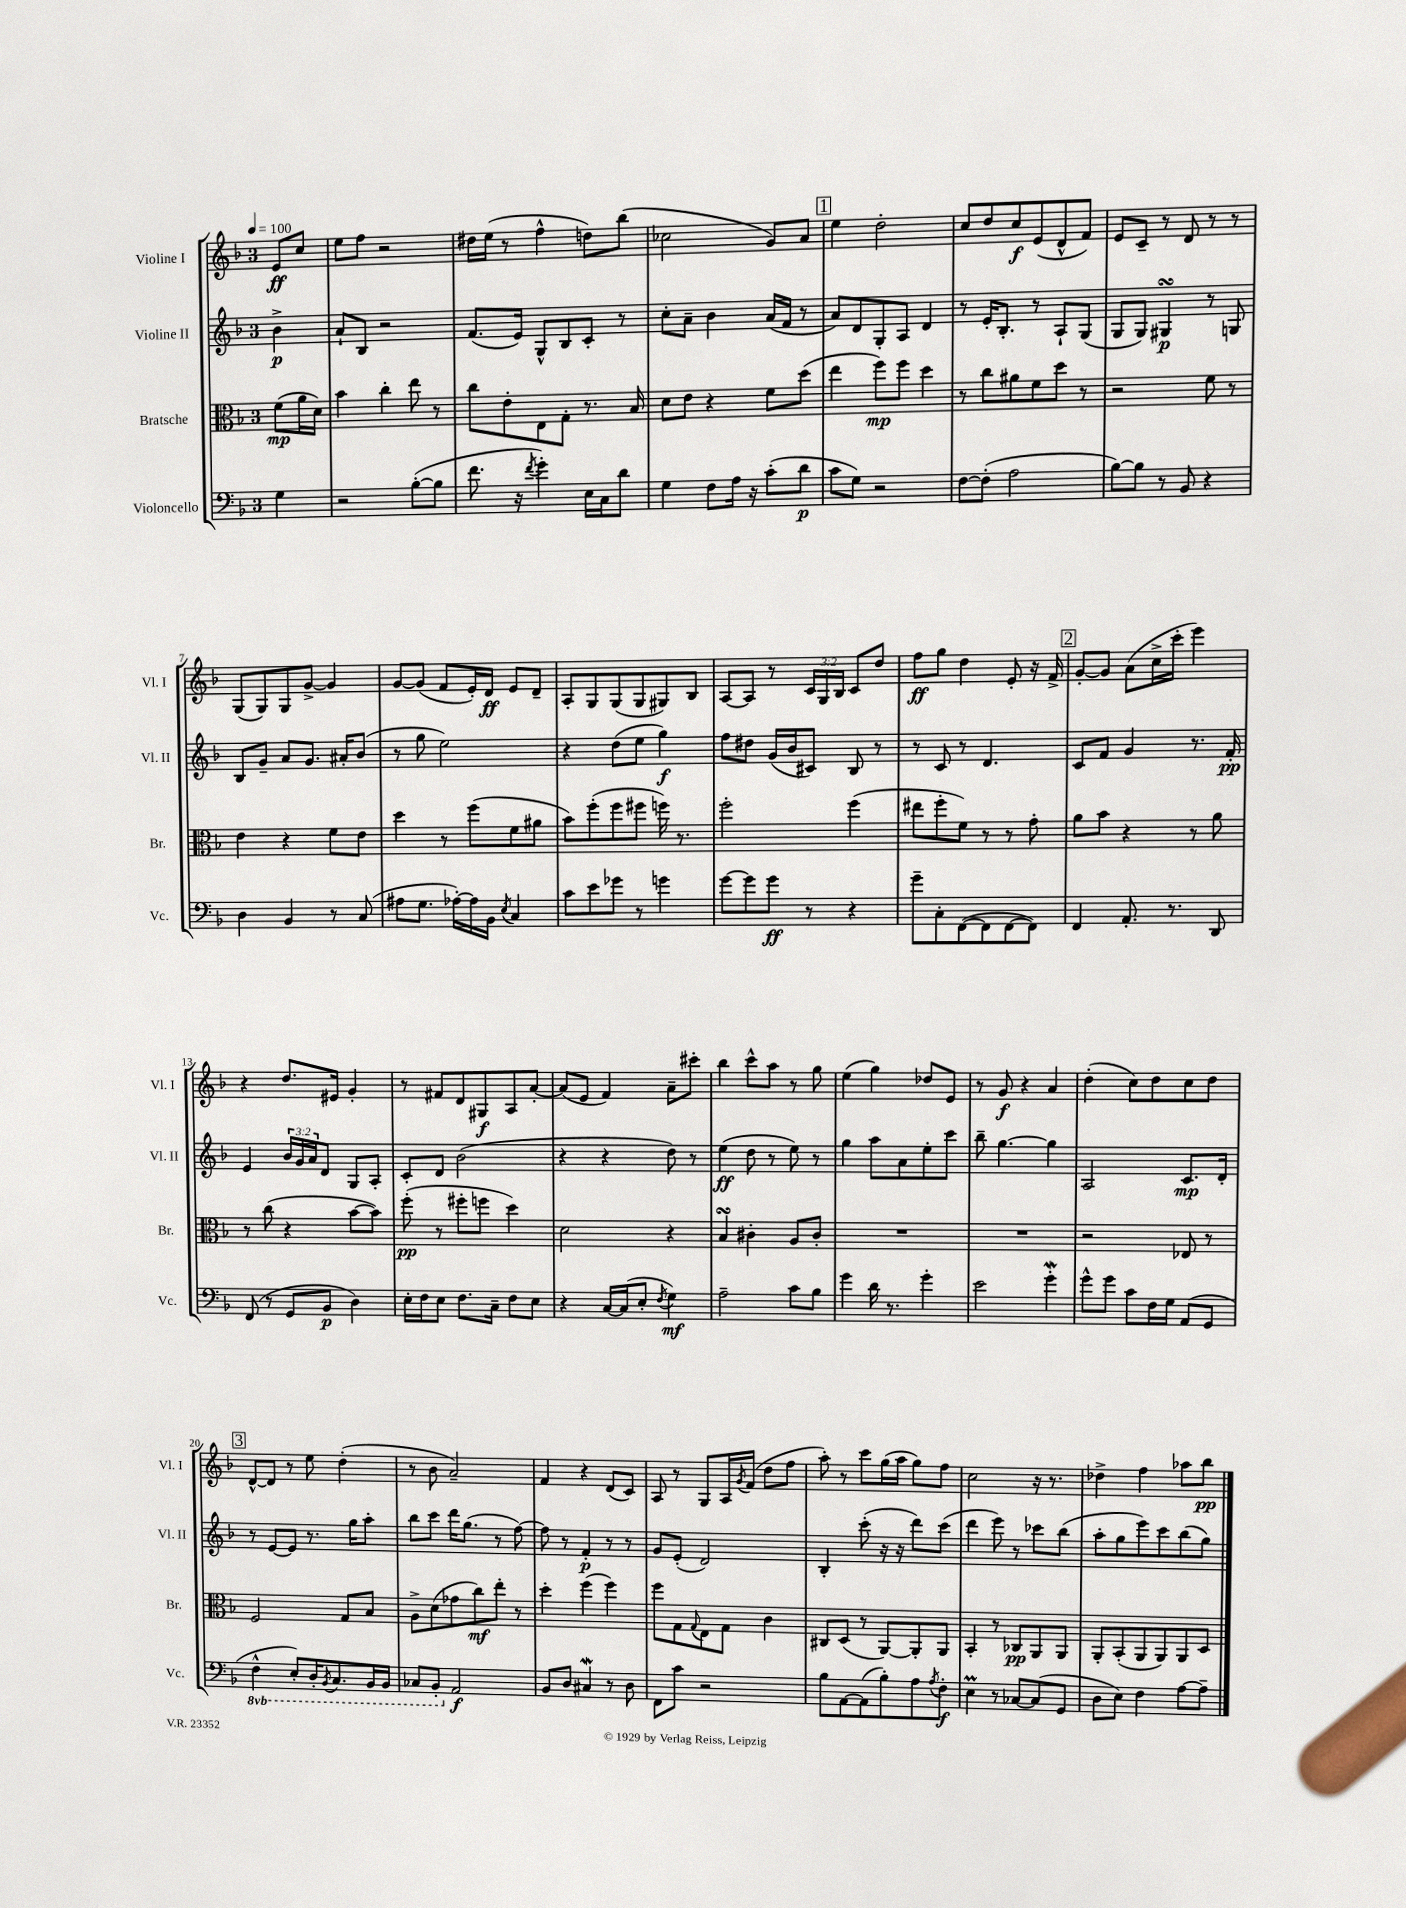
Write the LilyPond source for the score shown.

<<
\new StaffGroup <<
\new Staff = "s0" \with { instrumentName = "Violine I" shortInstrumentName = "Vl. I" } {
    \clef treble \key f \major \once \override Staff.TimeSignature.style = #'single-digit \time 3/4 \override Staff.TupletNumber.text = #tuplet-number::calc-fraction-text \partial 4 \tempo 4 = 100
    e'8\ff c''8 |
    e''8 f''8 r2 |
    dis''16 e''16( r8 f''4-^ d''8) bes''8( |
    ces''2 g'8) a'8 |
    \mark \markup { \box "1" } e''4 d''2-. |
    c''8 d''8 c''8\f e'8( d'8-^ f'8) |
    e'8 c'8-- r8 d'8 r8 r8 |
    g8( g8) g8 g'8~-> g'4 |
    g'8~ g'8( f'8 e'16-.) d'16\ff e'8 d'8-- |
    a8-. g8 g8( g8 gis8) bes8 |
    a8~ a8 r8 \tuplet 3/2 { c'16 g16 bes16 } c'8 d''8 |
    f''8\ff g''8 d''4 e'8-. r16 f'16-> |
    \mark \markup { \box "2" } g'8~-. g'8 a'8( c''16-> c'''16-. e'''4) |
    r4 d''8. eis'16 g'4-. |
    r8 fis'8 d'8 gis8\f a8 a'8~-. |
    a'8( e'8 f'4) a'8-- cis'''8-. |
    bes''4 c'''8-^ a''8 r8 g''8 |
    e''4( g''4) des''8 e'8 |
    r8 g'8\f r4 a'4 |
    d''4-.( c''8) d''8 c''8 d''8 |
    \mark \markup { \box "3" } d'8~-^ d'8 r8 e''8 d''4-.( |
    r8 bes'8 a'2--) |
    f'4 r4 d'8( c'8) |
    a8 r8 g8 a16 \acciaccatura { g'8 } f'16( d''8 f''8 |
    a''8-.) r8 c'''8 g''16( a''16 g''8) f''8 |
    c''2 r16 r8. |
    des''4-> f''4 aes''8 bes''8\pp \bar "|." |
}
\new Staff = "s1" \with { instrumentName = "Violine II" shortInstrumentName = "Vl. II" } {
    \clef treble \key f \major \once \override Staff.TimeSignature.style = #'single-digit \time 3/4 \override Staff.TupletNumber.text = #tuplet-number::calc-fraction-text \partial 4
    bes'4->\p |
    a'8-! bes8 r2 |
    f'8.( e'16) g8-^ bes8 c'8-. r8 |
    c''8-. a'8-- bes'4 a'16( f'16 r8 |
    \mark \markup { \box "1" } a'8) d'8 g8-. a8 d'4 |
    r8 e'16-. bes8.-. r8 a8-! g8( |
    g8 g8) gis4\turn\p r8 g8 |
    bes8 g'8-- a'8 g'8. ais'16-. bes'8( |
    r8 g''8 e''2) |
    r4 d''8( e''8 g''4\f) |
    f''8 dis''8 g'16( bes'16 cis'8) bes8 r8 |
    r8 c'8 r8 d'4. |
    \mark \markup { \box "2" } c'8 f'8 g'4 r8. f'16-.\pp |
    e'4 \tuplet 3/2 { bes'16 g'16 a'16 } d'8 g8 a8-. |
    c'8-. d'8 bes'2( |
    r4 r4 d''8) r8 |
    e''4\ff( d''8 r8 e''8) r8 |
    g''4 a''8 a'8 e''8-. c'''8 |
    bes''8-- g''4.~ g''4 |
    a2 c'8.\mp d'16-. |
    \mark \markup { \box "3" } r8 e'8~ e'8 r8. g''16 a''8-. |
    bes''8 c'''8 d'''16 g''8.( r8 f''8~) |
    f''8 r8 f'4-.\p r8 r8 |
    g'8 e'8-.( d'2) |
    bes4-. c'''8-.( r16 r16 d'''8) c'''8( |
    d'''4 e'''8) r8 ces'''8 bes''8( |
    a''8-. g''8 e'''8) c'''8 bes''8( g''8) \bar "|." |
}
\new Staff = "s2" \with { instrumentName = "Bratsche" shortInstrumentName = "Br." } {
    \clef alto \key f \major \once \override Staff.TimeSignature.style = #'single-digit \time 3/4 \partial 4
    f'8\mp( a'16 d'16) |
    bes'4 c''4-. e''8 r8 |
    c''8 e'8-. e8 g8-. r8. bes16 |
    d'8 e'8 r4 f'8 d''8( |
    \mark \markup { \box "1" } e''4 f''8\mp) f''8 d''4 |
    r8 c''8 ais'8 f'8 d''8 r8 |
    r2 f'8 r8 |
    e'4 r4 f'8 e'8 |
    d''4 r8 f''8( f'8 ais'8 |
    bes'8) f''8-.( f''8 fis''8 f''16) r8. |
    f''2-. f''4( |
    eis''8 f''8-. f'8) r8 r8 g'8-. |
    \mark \markup { \box "2" } a'8 bes'8 r4 r8 a'8 |
    r8 c''8( r4 bes'8~ bes'8) |
    f''8-.\pp( r8 fis''8-. f''8 d''4) |
    d'2 r4 |
    bes4\turn cis'4-. a8 cis'8-. |
    R2. |
    R2. |
    r2 ees8 r8 |
    \mark \markup { \box "3" } f2 g8 bes8 |
    a8-> d'8( ges'8 c''8\mf) e''8-. r8 |
    d''4-. f''4( f''4) |
    f''8 g8 \appoggiatura { g8 } e8 g8 c'4 |
    cis8 d8( r8 a,8~) a,8-. a,8 |
    bes,4-. r8 ces8\pp a,8 a,8 |
    a,8-. bes,8-.( a,8 a,8) a,8 d8 \bar "|." |
}
\new Staff = "s3" \with { instrumentName = "Violoncello" shortInstrumentName = "Vc." } {
    \clef bass \key f \major \once \override Staff.TimeSignature.style = #'single-digit \time 3/4 \set Staff.ottavationMarkups = #ottavation-simple-ordinals \partial 4
    g4 |
    r2 bes8~-.( bes8 |
    f'8. r16 \acciaccatura { f'8 } g'4-.) e16 c16 d'8 |
    g4 f8 a16 r16 c'8-.( d'8\p |
    \mark \markup { \box "1" } c'8 g8) r2 |
    f8~ f8-.( a2 |
    bes8~) bes8 r8 bes,8 r4 |
    d4 bes,4 r8 c8( |
    ais8 g8. aes16~-.) aes16 bes,16 \acciaccatura { e8 } c4 |
    c'8 e'8 ges'8 r8 g'4 |
    g'8~ g'8 g'8\ff r8 r4 |
    g'8-- c8-. f,8~( f,8 f,8~ f,8) |
    \mark \markup { \box "2" } f,4 a,8.-. r8. d,8 |
    f,8( r8 g,8 bes,8\p d4) |
    e16-. f16 e8 f8. c16-- f8 e8 |
    r4 c16~ c16( e8-. \acciaccatura { f8 } g4\mf) |
    a2-- c'8 bes8 |
    g'4 d'16 r8. g'4-. |
    e'2 g'4-.\mordent |
    g'8-^ g'8 c'8 f16 g16 a,8( g,8 |
    \mark \markup { \box "3" } \ottava #-1 f,4-^ e,8-.) d,16-. \acciaccatura { bes,,8 } c,8. bes,,16 bes,,16 |
    ces,8 bes,,8-. \ottava #0 a,2\f |
    bes,8 d8 cis4\mordent r8 d8 |
    f,8 c'8 r2 |
    bes8 a,8~ a,8( bes8-.) a8 \acciaccatura { a8 } f8-.\f |
    e4\prall r8 ces8~ ces8( g,8 |
    d8 e8) f4 a8~ a8-- \bar "|." |
}
>>
>>
